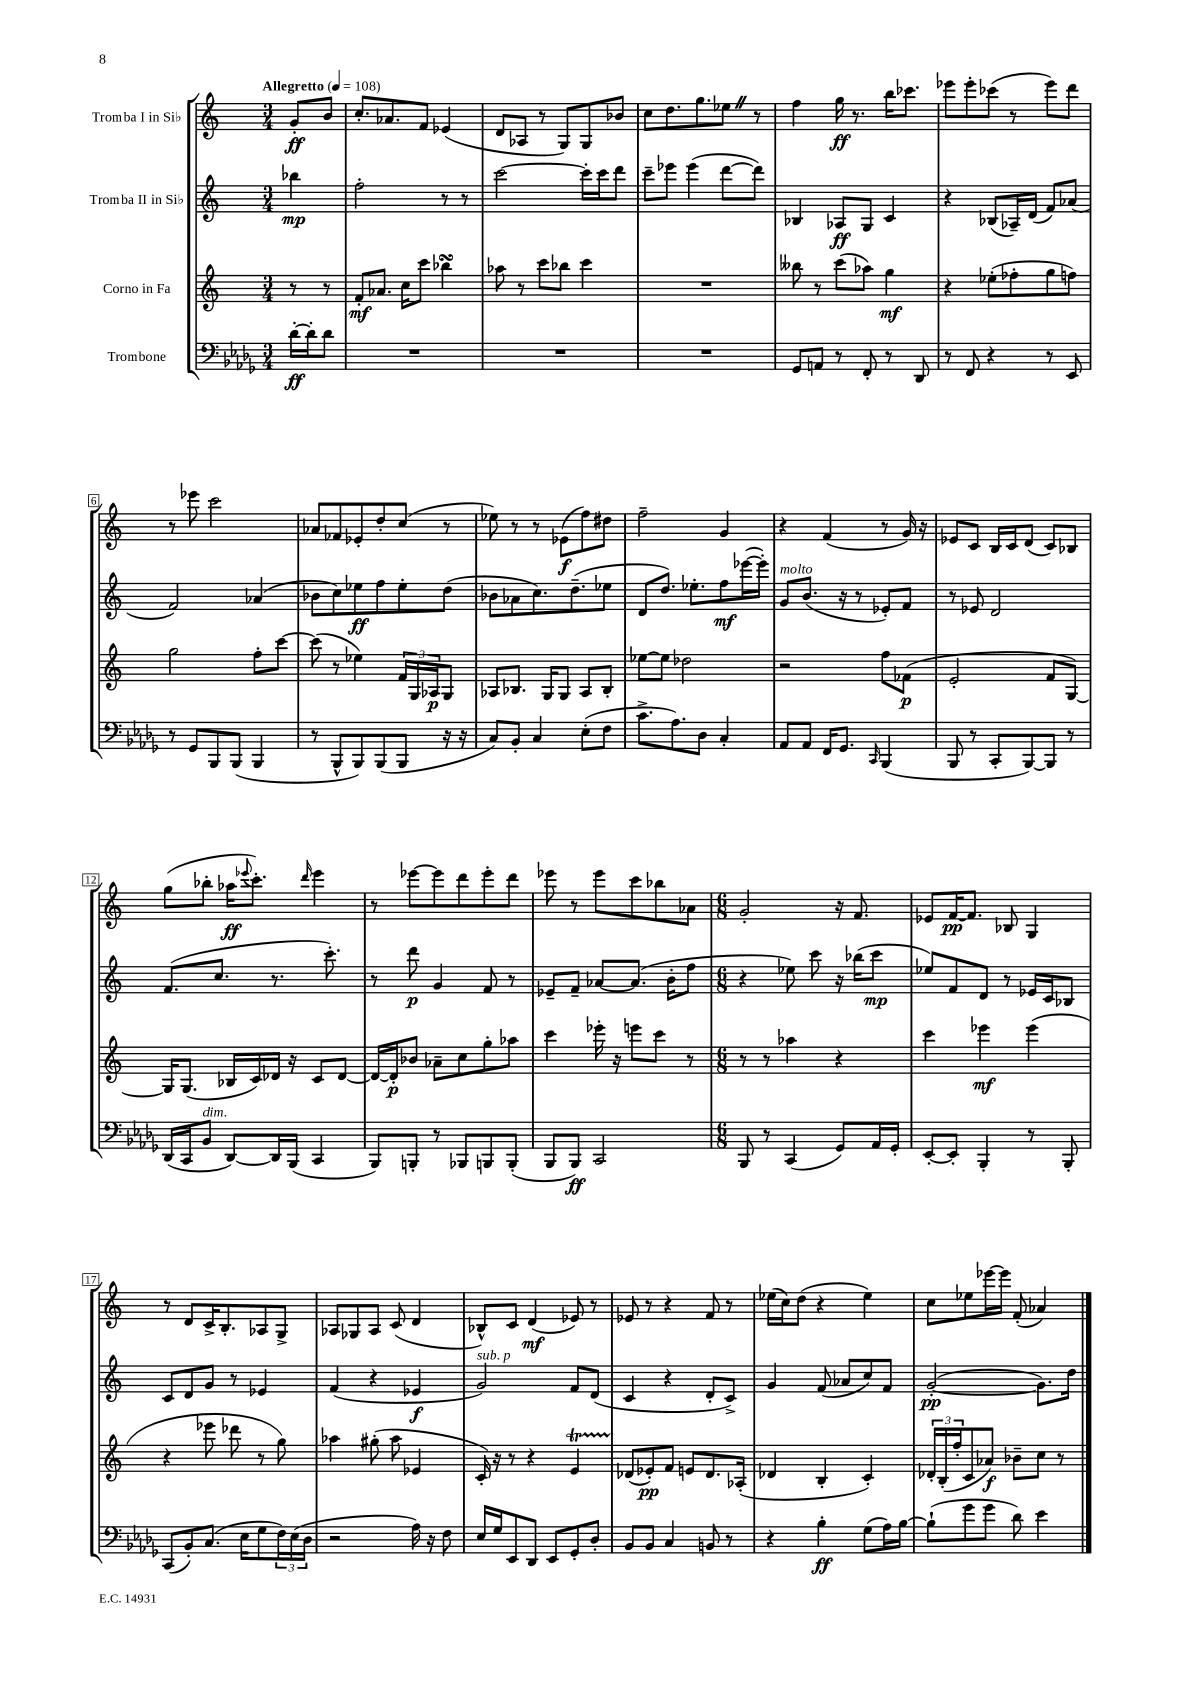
<<
\new StaffGroup <<
\new Staff = "s0" \with { instrumentName = "Tromba I in Sib" } {
    \clef treble \key c \major \numericTimeSignature \time 3/4 \partial 4 \tempo "Allegretto" 4 = 108
    g'8-.\ff b'8 |
    c''8.-. aes'8. f'8 ees'4( |
    d'8 aes8 r8 g8) g8 bes'8 |
    c''8 d''8. g''8. ees''8 \once \override BreathingSign.text = \markup { \musicglyph "scripts.caesura.straight" } \breathe r8 |
    f''4 g''16\ff r8. b''16 ces'''8. |
    ees'''8 ees'''8-. ces'''8( r8 ees'''8) d'''8 |
    r8 ees'''8 c'''2 |
    aes'8 fes'8 ees'8-. d''8-. c''8( r8 |
    ees''8) r8 r8 ees'8\f( f''8) dis''8 |
    f''2-- g'4 |
    r4 f'4( r8 g'16) r16 |
    ees'8 c'8 b16 c'16 d'8( c'8) bes8 |
    g''8( bes''8-. aes''16\ff \appoggiatura { ees'''8 } c'''8.-.) \grace { d'''16 } ees'''4 |
    r8 ees'''8~ ees'''8 d'''8 ees'''8-. d'''8 |
    ees'''8 r8 ees'''8 c'''8 bes''8 aes'8 |
    \numericTimeSignature \time 6/8 g'2-. r16 f'8. |
    ees'8 f'16~\pp f'8. bes8 g4 |
    r8 d'8 c'16-> b8.-. aes8 g8-> |
    aes8 ges8 aes8 c'8( d'4 |
    bes8-^) c'8 d'4\mf( ees'8) r8 |
    ees'8 r8 r4 f'8 r8 |
    ees''16( c''16) d''8( r4 ees''4) |
    c''8 ees''8 ees'''16~ ees'''16 f'8-.( aes'4) \bar "|." |
}
\new Staff = "s1" \with { instrumentName = "Tromba II in Sib" } {
    \clef treble \key c \major \numericTimeSignature \time 3/4 \partial 4
    bes''4\mp |
    f''2-. r8 r8 |
    c'''2~ c'''16-. c'''16 d'''8 |
    c'''8-- ees'''8 ees'''4( d'''8~ d'''8) |
    bes4 aes8\ff g8 c'4 |
    r4 bes8( aes16--) d'16( f'8) aes'8( |
    f'2) aes'4( |
    bes'8 c''8) ees''8\ff f''8 ees''8-. d''8( |
    bes'8 aes'8 c''8.) d''8.--( ees''8 |
    d'8 d''8.) ees''8.-. f''8\mf ees'''16~( ees'''16-.) |
    g'8^\markup { \italic "molto" } b'8.( r16 r8 ees'8-.) f'8 |
    r8 ees'8 d'2 |
    f'8.( c''8. r8. c'''8.-.) |
    r8 d'''8\p g'4 f'8 r8 |
    ees'8-- f'8-- aes'8~ aes'8.( b'16-. f''8 |
    \numericTimeSignature \time 6/8 r4 ees''8) c'''8 r16 bes''16( c'''8\mp |
    ees''8) f'8 d'8 r8 ees'16 c'16 bes8 |
    c'8 d'8 g'8 r8 ees'4 |
    f'4( r4 ees'4\f |
    g'2^\markup { \italic "sub. p" }) f'8 d'8( |
    c'4 r4 d'8-. c'8->) |
    g'4 f'8( aes'8 c''8) f'8 |
    g'2~-.\pp( g'8.) d''16 \bar "|." |
}
\new Staff = "s2" \with { instrumentName = "Corno in Fa" } {
    \clef treble \key c \major \numericTimeSignature \time 3/4 \partial 4
    r8 r8 |
    f'8-.\mf aes'8. c''16 c'''8 bes''4\turn |
    aes''8 r8 c'''8 bes''8 c'''4 |
    R2. |
    beses''8 r8 c'''8( aes''8) g''4\mf |
    r4 ees''8-.( fes''8-. g''8 f''8) |
    g''2 f''8-. c'''8~ |
    c'''8( r8 ees''4) \tuplet 3/2 { f'16 g16 aes16\p } g8 |
    aes8 bes8. g16 g8 aes8 bes8-. |
    ees''8~ ees''8 des''2 |
    r2 f''8 fes'8\p( |
    e'2-. f'8 g8~) |
    g16 g8.( bes16 c'16) des'16 r16 c'8 des'8~ |
    des'16~ des'16-.\p bes'8 aes'8-- c''8 g''8-. aes''8 |
    c'''4 ees'''16-. r16 e'''8 c'''8 r8 |
    \numericTimeSignature \time 6/8 r8 r8 aes''4 r4 |
    c'''4 ees'''4\mf ees'''4( |
    r4 ees'''8 des'''8 r8 g''8) |
    aes''4 gis''8-.( aes''8 ees'4 |
    c'16-.) r16 r8 r4 e'4\startTrillSpan |
    des'8\stopTrillSpan( ees'8-.\pp) f'8 e'8 des'8. aes16-.( |
    des'4 b4-. c'4-.) |
    \tuplet 3/2 { des'16-. b16-.( f''16-. } c'8 aes'8\f) bes'8-- c''8 r8 \bar "|." |
}
\new Staff = "s3" \with { instrumentName = "Trombone" } {
    \clef bass \key des \major \numericTimeSignature \time 3/4 \partial 4
    des'16~-.\ff des'16-. des'8 |
    R2. |
    R2. |
    R2. |
    ges,8 a,8 r8 f,8-. r8 des,8 |
    r8 f,8 r4 r8 ees,8 |
    r8 ges,8 bes,,8 bes,,8( bes,,4 |
    r8 bes,,8-^ bes,,8) bes,,8( bes,,8 r16 r16 |
    c8) bes,8-. c4 ees8-.( f8 |
    c'8.-> aes8.) des8 c4-. |
    aes,8 aes,8 f,16 ges,8. \grace { c,16 } bes,,4( |
    bes,,8 r8 c,8-. bes,,8~) bes,,8 r8 |
    des,16( c,16 bes,8^\markup { \italic "dim." } des,8~) des,16 bes,,16( c,4 |
    bes,,8) b,,8-. r8 bes,,8 b,,8 b,,8-.( |
    bes,,8 bes,,8\ff) c,2 |
    \numericTimeSignature \time 6/8 bes,,8 r8 c,4( ges,8) aes,16 ges,16-. |
    ees,8~-. ees,8-. bes,,4-. r8 bes,,8-. |
    c,8( bes,8-.) c8.( ees16 ges8 \tuplet 3/2 { f16) ees16( des16 } |
    r2 aes16) r16 f8 |
    ees16 ges16 ees,8 des,8 ees,8 ges,8-. des8-. |
    bes,8 bes,8 c4 b,8 r8 |
    r4 bes4-.\ff ges8( aes16) bes16~ |
    bes8-!( ges'8 ges'8 des'8) ees'4 \bar "|." |
}
>>
>>
\layout { \context { \Score \override BarNumber.stencil = #(make-stencil-boxer 0.1 0.3 ly:text-interface::print) } }
